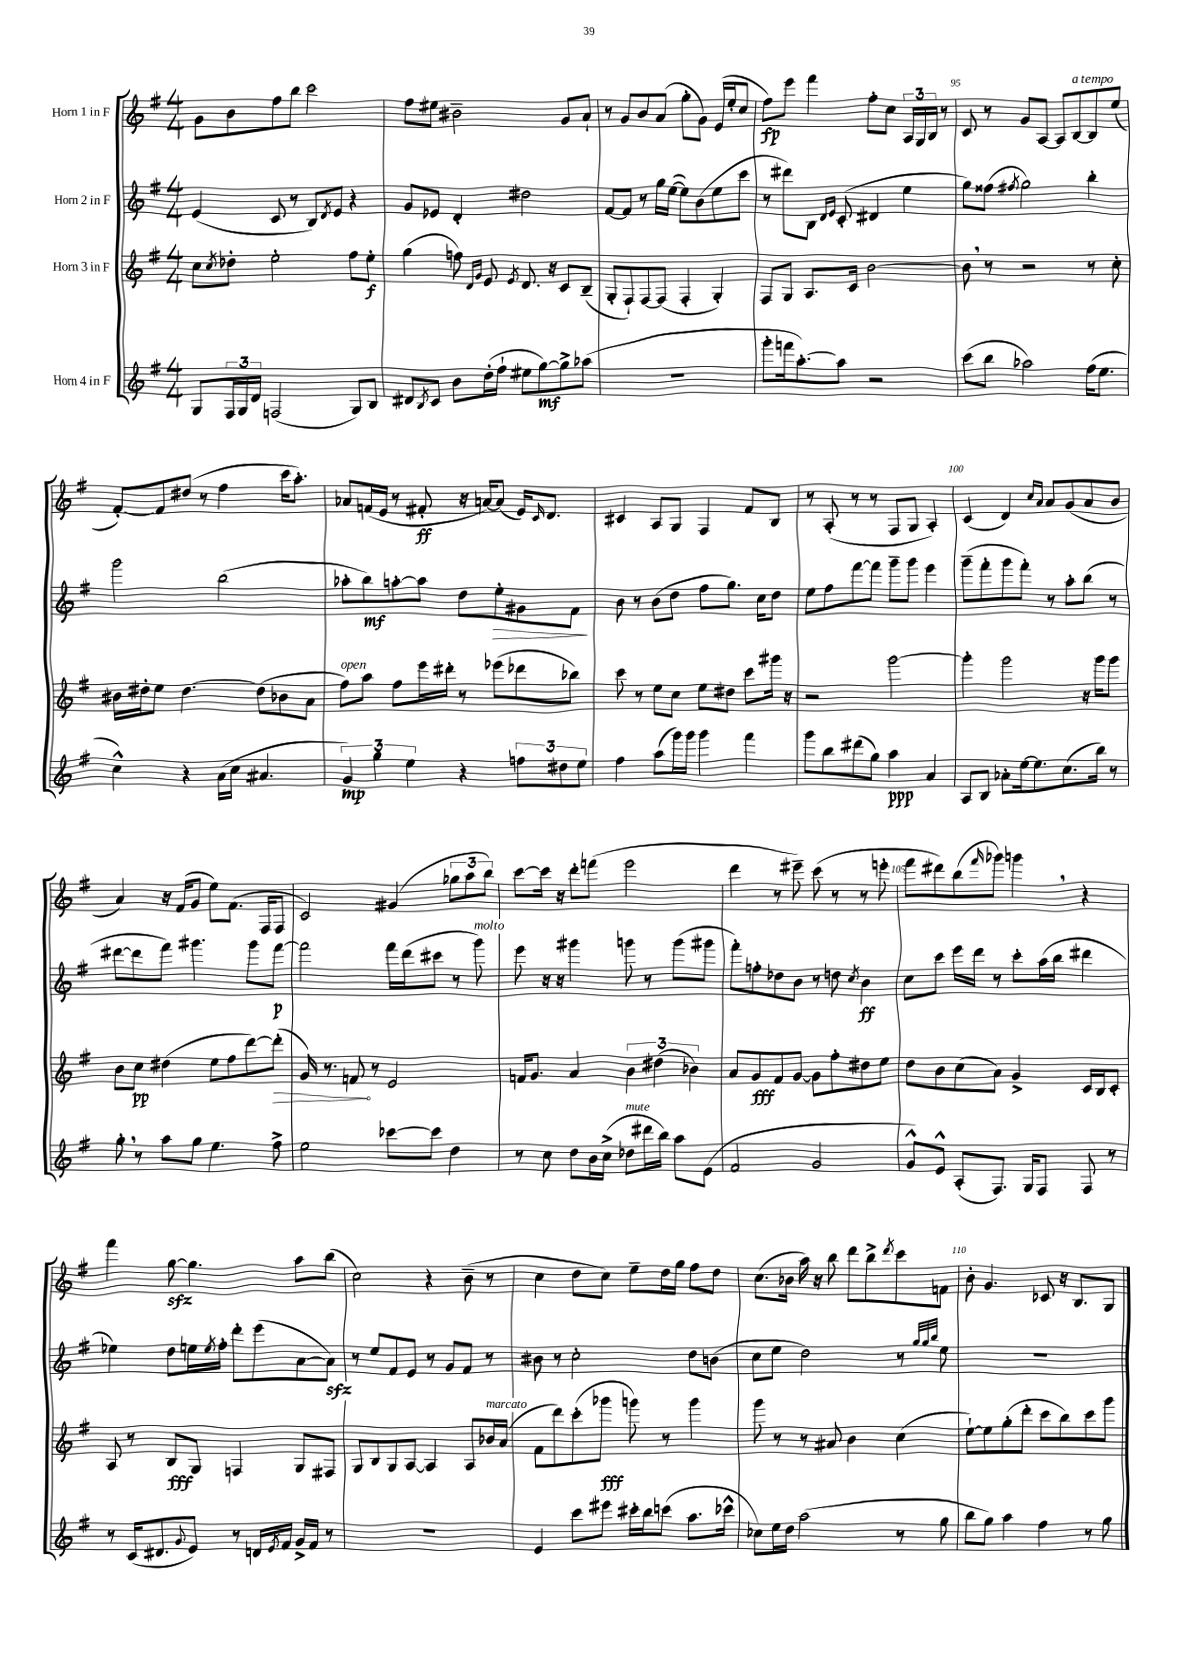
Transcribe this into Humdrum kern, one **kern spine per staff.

**kern	**dynam	**kern	**dynam	**kern	**dynam	**kern	**dynam
*part4	*part4	*part3	*part3	*part2	*part2	*part1	*part1
*staff4	*staff4	*staff3	*staff3	*staff2	*staff2	*staff1	*staff1
*I"Horn 4 in F	*	*I"Horn 3 in F	*	*I"Horn 2 in F	*	*I"Horn 1 in F	*
*clefG2	*	*clefG2	*	*clefG2	*	*clefG2	*
*k[f#]	*	*k[f#]	*	*k[f#]	*	*k[f#]	*
*M4/4	*	*M4/4	*	*M4/4	*	*M4/4	*
=91	=91	=91	=91	=91	=91	=91	=91
8G/L	.	8cc\L	.	(4e/	.	8g\L	.
.	.	8qcc/	.	.	.	.	.
24F#/L	.	8dd-X'\J	.	.	.	8b\	.
24G/	.	.	.	.	.	.	.
24d/JJ	.	.	.	.	.	.	.
(2Fn/	.	2ee'\	.	8c/	.	8ff#\	.
.	.	.	.	8r	.	8bb\J	.
.	.	.	.	8B/L)	.	2ccc\	.
.	.	.	.	8qd/	.	.	.
.	.	.	.	8e/J	.	.	.
8G/L)	.	8ff#\L	.	4r	.	.	.
8B/J	.	8ee'\J	f	.	.	.	.
=92	=92	=92	=92	=92	=92	=92	=92
8d#X/L	.	(4gg\	.	8g/L	.	8ff#\L	.
8qB/	.	.	.	.	.	.	.
8c/J	.	.	.	8e-X/J	.	8ee#X\J	.
8b\L	.	8ffn\)	.	4d'/	.	2b#X~\	.
.	.	16qqd/LL	.	.	.	.	.
.	.	16qqg/JJ	.	.	.	.	.
(16dd'\L	.	8e/	.	.	.	.	.
16ff#`\JJ	.	.	.	.	.	.	.
.	.	8qe/	.	.	.	.	.
8ee#X\L	.	8.d/	.	2dd#X\	.	.	.
[8gg\)	mf	.	.	.	.	.	.
.	.	16r	.	.	.	.	.
8gg^\]	.	8c/L	.	.	.	8g/L	.
(8aa-X\J	.	(8B~/J	.	.	.	8a`/J	.
=93	=93	=93	=93	=93	=93	=93	=93
1r	.	8G'/L	.	[8f#/L	.	8r	.
.	.	8F#`/)	.	8f#/J]	.	8g/L	.
.	.	[8F#/	.	8r	.	8b/	.
.	.	(8F#/J]	.	16gg\LL	.	(8a/J	.
.	.	.	.	([16ee\JJ	.	.	.
.	.	4F#'/	.	8ee\L])	.	8gg'\L	.
.	.	.	.	(8b\	.	8g\J)	.
.	.	4G'/)	.	8ee\	.	(16e/LL	.
.	.	.	.	.	.	16ee'/J	.
.	.	.	.	8ccc\J	.	8cc/J	.
=94	=94	=94	=94	=94	=94	=94	=94
8ggg'\L	.	8F#/L	.	8r	.	8ff#\L)	fp
16fffn\k	.	8G/J	.	8ddd#X\L)	.	8eee\J	.
[8.aa'\)	.	.	.	.	.	.	.
.	.	8.A/L	.	8B\J	.	4fff#\	.
.	.	.	.	16qqd/LL	.	.	.
.	.	.	.	16qqe/JJ	.	.	.
8aa\J]	.	.	.	(8c'/	.	.	.
.	.	16c/Jk	.	.	.	.	.
2r	.	[2b\	.	4d#X/	.	8ff#'\L	.
.	.	.	.	.	.	8cc\J	.
.	.	.	.	4ee\	.	24A/LL	.
.	.	.	.	.	.	24G/	.
.	.	.	.	.	.	24B/JJ	.
.	.	.	.	.	.	8r	.
=95	=95	=95	=95	=95	=95	=95	=95
(8ccc\L	.	8b,\]	.	8gg\L)	.	8c/	.
8bb\J	.	8r	.	(8ff##X\J	.	8r	.
.	.	.	.	8qff#X/	.	.	.
2aa-X\)	.	2r	.	2gg\)	.	8g/L	.
.	.	.	.	.	.	[8A/J	.
.	.	.	.	.	.	8A/L]	.
!	!	!	!	!	!	!LO:TX:a:i:t=a tempo	!
.	.	.	.	.	.	[8B/	.
(16ff#\KL	.	8r	.	4bb'\	.	8B/]	.
8.ee\J	.	.	.	.	.	.	.
.	.	8cc'\	.	.	.	(8ee/J	.
!!LO:LB:g=z
=96	=96	=96	=96	=96	=96	=96	=96
4cc^^\)	.	16b#X\LL	.	2ggg\	.	[8f#'/L)	.
.	.	16dd#X'\J	.	.	.	.	.
.	.	8ee\J	.	.	.	8f#/]	.
4r	.	[4.dd#\	.	.	.	(8dd#X/J	.
.	.	.	.	.	.	8r	.
(16a\LL	.	.	.	(2bb\	.	4ff#\	.
16cc\JJ	.	.	.	.	.	.	.
4.a#X/	.	(8dd#\L]	.	.	.	.	.
.	.	8b-X\	.	.	.	16ccc\KL	.
.	.	.	.	.	.	8.aa'\J)	.
.	.	8a\J	.	.	.	.	.
=97	=97	=97	=97	=97	=97	=97	=97
!	!	!LO:TX:a:i:t=open	!	!	!	!	!
6g/)	mp	8ff#\L)	.	8aa-X'\L	.	8a-X/L	.
.	.	8aa\J	.	8bb\)	mf	(16fn/L	.
6gg\	.	.	.	.	.	.	.
.	.	.	.	.	.	16e/JJ	.
.	.	8ff#\L	.	[8aan'\	.	8r	.
6ee\	.	.	.	.	.	.	.
.	.	16eee\L	.	8aa\J]	.	8f#X'/	ff
.	.	16ddd#X'\JJ	.	.	.	.	.
4r	.	8r	.	8dd\L	.	16r	.
.	.	.	.	.	.	[16an/KL)	.
!	!	!	!	!	!LO:HP:b	!	!
.	.	(8eee-X\L	.	8ee'\	>	(8a/J]	.
12ffn\L	.	8ddd-X\	.	8g#X\	.	16e/KL)	.
.	.	.	.	.	.	16qqc/	.
.	.	.	.	.	.	8.d/J	.
12dd#X\	.	.	.	.	.	.	.
.	.	8bb-X\J)	.	8f#\J	.	.	.
12ee\J	.	.	.	.	.	.	.
.	.	.	.	.	]	.	.
=98	=98	=98	=98	=98	=98	=98	=98
4ff#\	.	8ccc\	.	8b\	.	4c#X/	.
.	.	8r	.	8r	.	.	.
(8aa\L	.	8ee\L	.	(8b\L	.	8A/L	.
16ggg\L)	.	8cc\J	.	8dd\J	.	8G/J	.
16ggg\JJ	.	.	.	.	.	.	.
4ggg\	.	8ee\L	.	8ff#\L	.	4F#/	.
.	.	8dd#X\J	.	8.gg\J)	.	.	.
4fff#\	.	8ccc\L	.	.	.	8f#/L	.
.	.	.	.	16cc\KL	.	.	.
.	.	16ggg#X\Jk	.	8dd\J	.	8B/J	.
.	.	16r	.	.	.	.	.
=99	=99	=99	=99	=99	=99	=99	=99
8ggg\L	.	2r	.	8ee\L	.	8r	.
8bb\	.	.	.	8ff#\	.	(8A'/	.
(8ddd#X\	.	.	.	[8fff#\	.	8r	.
8gg\J)	.	.	.	8fff#\J]	.	8r	.
4aa\	ppp	[2ggg\	.	8ggg~\L	.	8F#/L	.
.	.	.	.	8ggg\J	.	8G/J	.
4a/	.	.	.	4eee\	.	4A'/)	.
=100	=100	=100	=100	=100	=100	=100	=100
8A/L	.	4ggg'\]	.	(8ggg~\L	.	(4c/	.
8B/J	.	.	.	8fff#'\	.	.	.
8a-X'\L	.	2ggg\	.	8ggg\	.	4d/)	.
[16ee\k	.	.	.	8fff#'\J)	.	.	.
8.ee\]	.	.	.	.	.	.	.
.	.	.	.	.	.	16qqcc/LL	.
.	.	.	.	.	.	16qqa/JJ	.
.	.	.	.	8r	.	8a/L	.
(8.cc\	.	.	.	8aa'\L	.	(8g/	.
.	.	16r	.	(8bb\J	.	8a/	.
16bb\Jk)	.	16ggg\KL	.	.	.	.	.
8r	.	8ggg\J	.	8r	.	8b/J	.
!!LO:LB:g=z
=101	=101	=101	=101	=101	=101	=101	=101
8gg',\	.	8b\L	.	[8ddd#X\L	.	4a/)	.
8r	.	8cc\J	pp	8ddd#\]	.	.	.
8aa\L	.	(4dd#X\	.	8fff#\J)	.	16r	.
.	.	.	.	.	.	(16f#/KL	.
8gg\J	.	.	.	4.ggg#X\	.	8g/J	.
4.ee\	.	8ee\L	.	.	.	8ee\L)	.
.	.	8ff#\	.	.	.	(8.f#\J	.
.	.	[8ddd\)	.	8ggg#\L	.	.	.
.	.	.	.	.	.	16F#/KL	.
!	!	!	!LO:HP:b	!	!	!	!
8ff#^\	.	(8ddd'\J]	>	[8fff#\J	p	8F#/J	.
=102	=102	=102	=102	=102	=102	=102	=102
2ee\	.	16g/)	.	2fff#\]	.	2c/)	.
.	.	8.r	.	.	.	.	.
.	.	8fn/	.	.	.	.	.
.	.	8r	]	.	.	.	.
[8ccc-X\L	.	2e/	.	16fff#\LL	.	(4g#X/	.
.	.	.	.	(16ddd\J	.	.	.
8ccc-\J]	.	.	.	8ccc#X\J	.	.	.
4dd\	.	.	.	8r	.	12gg-X\L	.
.	.	.	.	.	.	12aa\	.
!	!	!	!	!LO:TX:a:i:t=molto	!	!	!
.	.	.	.	8ggg\)	.	.	.
.	.	.	.	.	.	12bb\J)	.
=103	=103	=103	=103	=103	=103	=103	=103
8r	.	16fn/KL	.	8eee\	.	[8ccc\L	.
.	.	8.g/J	.	.	.	.	.
8cc\	.	.	.	16r	.	16ccc\Jk]	.
.	.	.	.	16r	.	16r	.
8dd\L	.	4a/	.	4ggg#X\	.	8ddd'\L	.
16b\L	.	.	.	.	.	(8fffn\J	.
(16cc^\JJ	.	.	.	.	.	.	.
!LO:TX:a:i:t=mute	!	!	!	!	!	!	!
8dd-X\L	.	6b\	.	8gggn\	.	2eee\	.
16ddd#X\L	.	.	.	8r	.	.	.
.	.	(6dd#X\	.	.	.	.	.
16bb\JJ)	.	.	.	.	.	.	.
8aa\L	.	.	.	(8ggg\L	.	.	.
.	.	6b-X\)	.	.	.	.	.
(8e\J	.	.	.	8ggg#X\J	.	.	.
=104	=104	=104	=104	=104	=104	=104	=104
2f#/	.	8a/L	.	8fff#'\L)	.	4ddd\	.
.	.	8g/	fff	8ffn'\	.	.	.
.	.	8f#/	.	8dd-X\	.	8r	.
.	.	[8g/J	.	8b\J	.	8eee#X~\)	.
2g/	.	8g\L]	.	8r	.	(8ccc\	.
.	.	8ff#'\	.	8ddn\	.	8r	.
.	.	.	.	8qcc/	.	.	.
.	.	8dd#X\	.	4b\	ff	8r	.
.	.	8ee\J	.	.	.	8eeen'\	.
=105	=105	=105	=105	=105	=105	=105	=105
8g^^/L)	.	8dd\L	.	8cc\L	.	8fff#\L	.
8e^^/J	.	8b\	.	8ccc\J	.	8ddd#X\)	.
(8A'/L	.	(8cc\	.	16eee\LL	.	(8bb\	.
.	.	.	.	16ddd\JJ	.	.	.
.	.	.	.	.	.	16qqfff#/	.
8.F#/J)	.	8a\J)	.	8r	.	8ggg-X\J)	.
.	.	4g^/	.	8ccc'\L	.	4gggn,\	.
16G/KL	.	.	.	.	.	.	.
8F#/J	.	.	.	(16aa\L	.	.	.
.	.	.	.	16bb\JJ	.	.	.
8F#/	.	16c/LL	.	4ddd#X\	.	4r	.
.	.	16B/J	.	.	.	.	.
8r	.	8c'/J	.	.	.	.	.
!!LO:LB:g=z
=106	=106	=106	=106	=106	=106	=106	=106
8r	.	8A/	.	4ee-X\)	.	4fff#\	.
(16c/KL	.	8r	.	.	.	.	.
8.d#X/	.	.	.	.	.	.	.
.	.	8B/L	fff	8dd\L	.	[8ggzz\	.
8qqg/	.	.	.	.	.	.	.
8e/J)	.	8G/J	.	16een\L	.	4.gg\]	.
.	.	.	.	8qee/	.	.	.
.	.	.	.	16ff#'\JJ	.	.	.
8r	.	4Fn/	.	8ddd'\L	.	.	.
16dn/LL	.	.	.	(8eee\	.	.	.
8qe/	.	.	.	.	.	.	.
16f#/JJ	.	.	.	.	.	.	.
16g^/LL	.	8G/L	.	[8a\	.	8aa\L	.
16f#/JJ	.	.	.	.	.	.	.
8r	.	8F#X/J	.	8azz\J])	.	(8bb\J	.
=107	=107	=107	=107	=107	=107	=107	=107
1r	.	8G/L	.	8r	.	2cc\)	.
.	.	8B/	.	8ee/L	.	.	.
.	.	8G/	.	8f#/	.	.	.
.	.	[8A/J	.	8e/J	.	.	.
.	.	4A/]	.	8r	.	4r	.
.	.	.	.	8g/L	.	.	.
.	.	8A/L	.	8f#/J	.	(8b~\	.
!	!	!LO:TX:a:i:t=marcato	!	!	!	!	!
.	.	16b-X/L	.	8r	.	8r	.
.	.	(16a/JJ	.	.	.	.	.
=108	=108	=108	=108	=108	=108	=108	=108
4e/	.	8f#\L	.	8b#X\	.	4cc\	.
.	.	8ddd\)	.	8r	.	.	.
8ccc\L	.	(8ccc'\	.	2cc'\	.	8dd\L	.
8eee#X\J	.	8ggg-X\J	fff	.	.	8cc\J)	.
16ccc#X'\LL	.	8gggn\)	.	.	.	8ee~\L	.
16bb\J	.	.	.	.	.	.	.
(8cccn\J	.	8r	.	.	.	16dd\L	.
.	.	.	.	.	.	16gg\JJ	.
8.aa\L	.	4ggg\	.	8dd\L	.	8ff#\L	.
.	.	.	.	(8bn\J	.	8dd\J	.
16ccc-X^^\Jk	.	.	.	.	.	.	.
=109	=109	=109	=109	=109	=109	=109	=109
8cc-X\L)	.	8ggg\	.	8cc\L	.	(8.cc\L	.
16ee\L	.	8r	.	8ee\J	.	.	.
16dd\JJ	.	.	.	.	.	16b-X\Jk	.
(2aa\	.	8r	.	2dd\)	.	16aa\)	.
.	.	.	.	.	.	16r	.
.	.	8a#X/	.	.	.	8bb\	.
.	.	4b\	.	.	.	8ddd\L	.
.	.	.	.	.	.	8bb^\	.
.	.	.	.	.	.	8qddd/	.
8r	.	(4cc\	.	8r	.	8ccc\	.
.	.	.	.	32qqgg/LLL	.	.	.
.	.	.	.	32qqgg/	.	.	.
.	.	.	.	32qqbb/JJJ	.	.	.
8gg\	.	.	.	8ee\	.	8fn\J	.
=110	=110	=110	=110	=110	=110	=110	=110
8bb\L	.	[8ee`\L)	.	1r	.	8b'\	.
8gg\J)	.	8ee\]	.	.	.	4.g/	.
4aa\	.	(8gg'\	.	.	.	.	.
.	.	8ddd'\J	.	.	.	.	.
4ff#\	.	8ccc\L	.	.	.	8c-X/	.
.	.	8bb\)	.	.	.	16r	.
.	.	.	.	.	.	8.B/L	.
8r	.	8ccc\	.	.	.	.	.
8gg\	.	8ggg\J	.	.	.	8G/J	.
==	==	==	==	==	==	==	==
*-	*-	*-	*-	*-	*-	*-	*-
